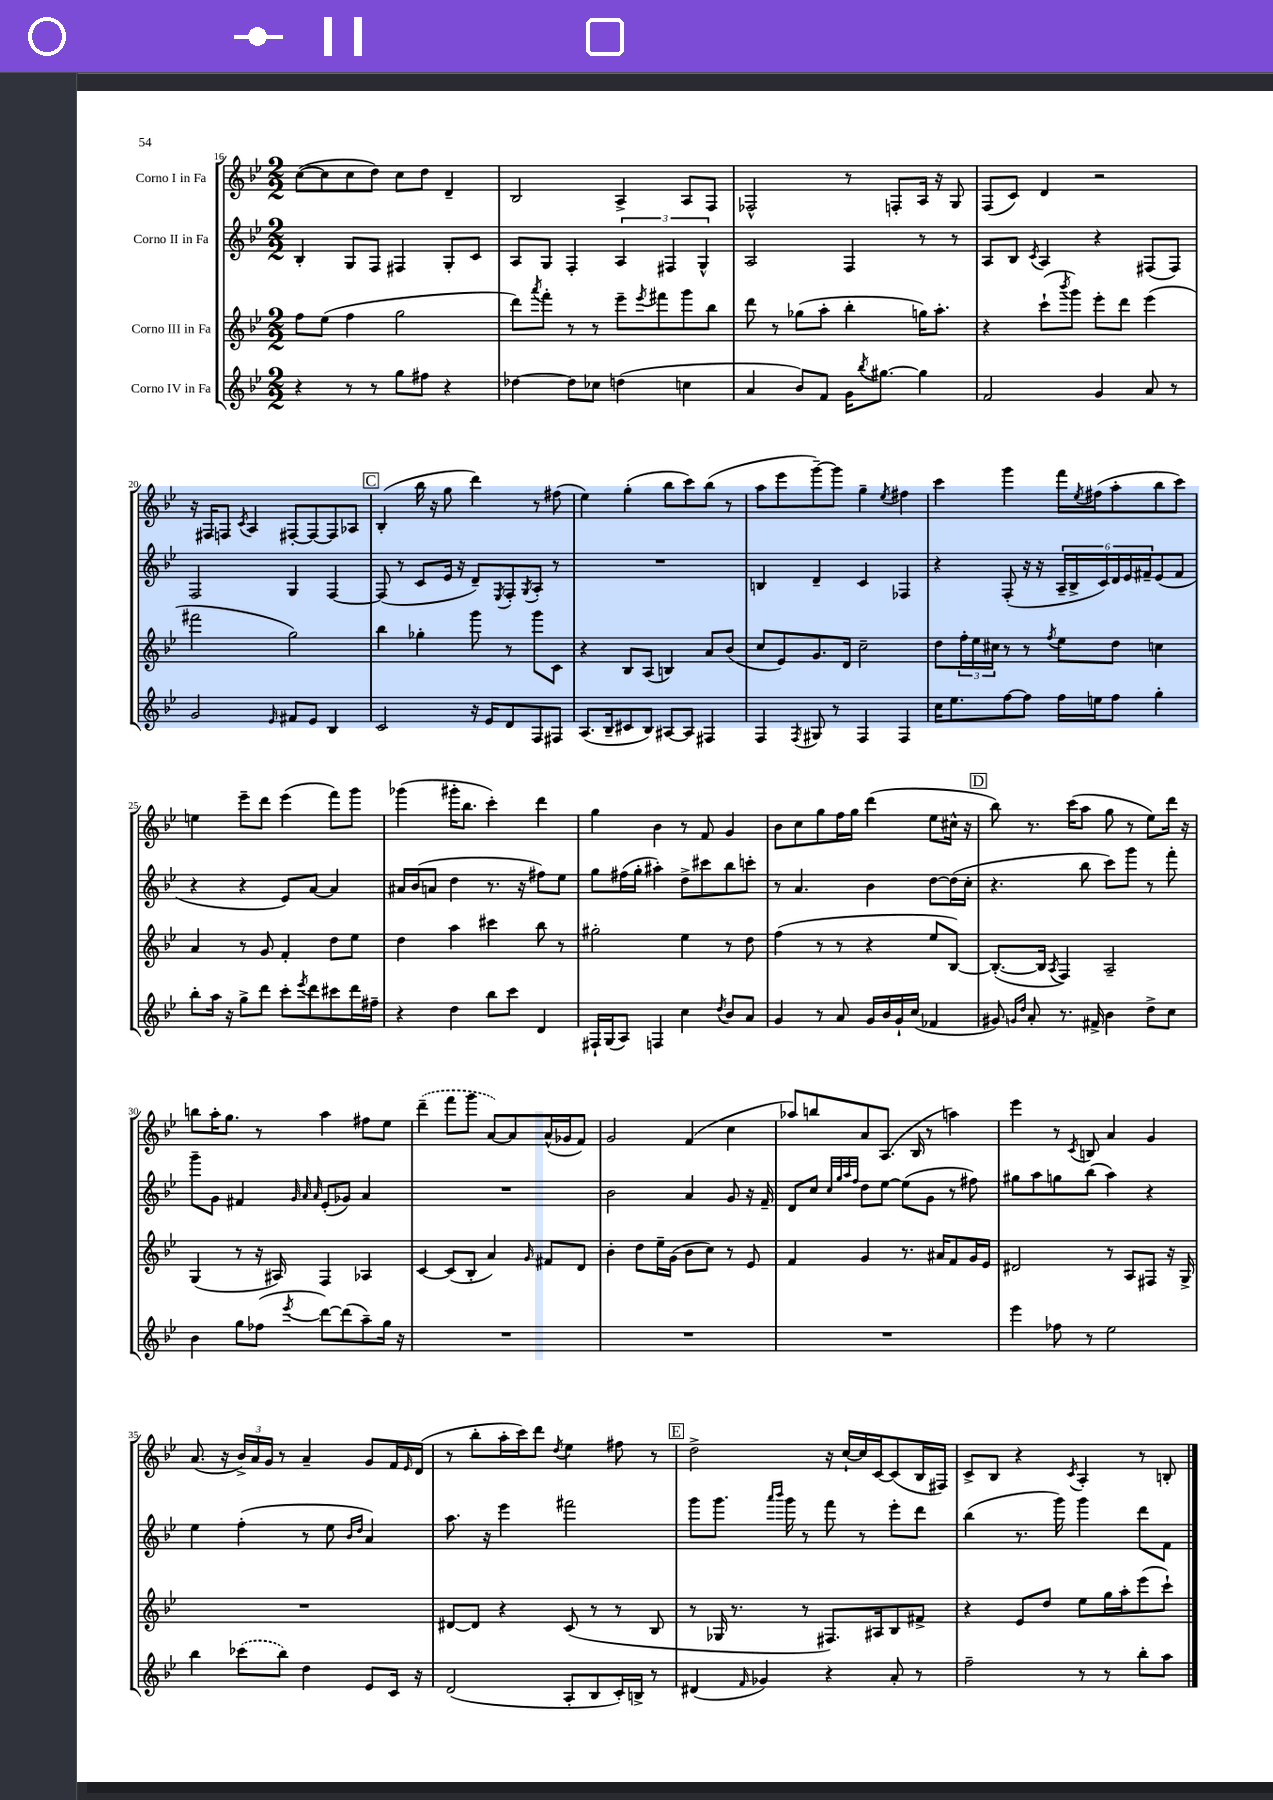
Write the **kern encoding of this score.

**kern	**kern	**kern	**kern
*staff4	*staff3	*staff2	*staff1
*clefG2	*clefG2	*clefG2	*clefG2
*k[b-e-]	*k[b-e-]	*k[b-e-]	*k[b-e-]
*M2/2	*M2/2	*M2/2	*M2/2
4r	8ff\L	4B-'/	([8cc\L
.	(8ee-\J	.	8cc\]
8r	4ff\	8G/L	8cc\
8r	.	8F/J	8dd\J)
8gg\L	2gg\	4F#/	8cc\L
8ff#\J	.	.	8dd\J
4r	.	8G'/L	4d~/
.	.	8c/J	.
=	=	=	=
[4dd-\	8ddd\L)	8A/L	2B-/
.	8qaaa/	.	.
.	8fff'\J	8G/J	.
8dd-\]L	8r	4F'/	.
8cc-\J	8r	.	.
(4dd\	8eee-~\L	6A/	4A^/
.	8qeee-/	.	.
.	8fff#\	.	.
.	.	6F#/	.
4cc\	8ggg\	.	8A/L
.	.	6G^^/	.
.	8bb-\J	.	8F/J
=	=	=	=
4a/	8ddd\	2A/	2F-^^/
.	8r	.	.
8b-/L)	(8gg-\L	.	.
8f/J	8aa'\J	.	.
16g\LK	4bb-'\	4F/	8r
8qbb-/	.	.	.
[8.gg#\J	.	.	.
.	.	.	8F'/L
4gg#\]	16gg\LK)	8r	16A/Jk
.	8.aa'\J	.	16r
.	.	8r	8G/
=	=	=	=
2f/	4r	8A/L	(8F/L
.	.	8B-/J	8c/J)
.	.	8qc/	.
.	(8ccc`\L	4A/	4d/
.	8qbbb-/	.	.
.	8ggg\J)	.	.
4g/	8eee-'\L	4r	2r
.	8ddd\J	.	.
8a/	(4eee-\	(8F#/L	.
8r	.	8F#/J)	.
=	=	=	=
2g/	2fff#\	2F/	16r
.	.	.	16F#/LK
.	.	.	8F/J
.	.	.	8qc/
.	.	.	4A/
16qqe-/	.	.	.
8f#/L	2gg\)	4G/	[8F#'/L
8e-/J	.	.	8F#/_
4B-/	.	[4F/	8F#/]
.	.	.	8A-/J
=	=	=	=
2c/	4bb-\	(8F/]	(4B-'/
.	.	8r	.
.	4gg-'\	8c/L	16bb-\
.	.	.	16r
.	.	16e-/Jk	8gg\
.	.	16r	.
16r	8ggg\	8d~/L)	4ddd\)
16e-/LK	.	.	.
.	.	8qE-/	.
8d/	8r	8F'/	.
.	.	8qG/	.
8F/	8ggg\L	8A'/J	8r
8F#/J	8c\J	8r	(8ff#\
=	=	=	=
(8.A/L	4r	1r	4ee-\)
16B-~/k	.	.	.
8c#/	8B-/L	.	(4gg'\
8B-/J)	(8A/J	.	.
[8A#/L	4B/)	.	8bb-\L
8A#/]J	.	.	8ccc\)
4F#/	8a/L	.	(8bb-\J
.	(8b-/J	.	8r
=	=	=	=
4F/	8cc/L	4B/	8aa\L
.	8e-/)	.	8eee-\
8qF/	.	.	.
8G#/	8.g/	4d~/	[8ggg~\)
8r	.	.	8ggg\]J
.	16d/Jk	.	.
4F/	2cc~\	4c/	4gg~\
.	.	.	8qee-/
4F/	.	4F-/	4ff#\
=	=	=	=
16cc\LK	8dd\L	4r	4ccc\
8.ee-\	.	.	.
.	24ff'\L	.	.
.	24ee-\	.	.
.	24cc#\JJ	.	.
[8ff\	8r	(8F'/	4ggg\
8ff\]J	8r	16r	.
.	.	16r	.
.	8qff/	.	.
16ff\LL	8ee-\L	24A~/LL	16fff\LL
.	.	24B-^/	.
.	.	.	8qee-/
16ee\J	.	.	(16ff#\J
.	.	24c/)	.
8ff\J	8dd\J	24d/	8aa'\
.	.	24e-/	.
.	.	24f#~/J	.
4gg'\	4cc\	(8e-/	8bb-\
.	.	8f#/J	8ccc\J)
=	=	=	=
8bb-'\L	4a/	4r	4ee\
16aa\Jk	.	.	.
16r	.	.	.
8gg^\L	8r	4r	8eee-~\L
8ddd\J	8g/	.	8ddd\J
8ccc'\L	4f'/	8e-/L)	(4eee-\
8qeee-/	.	.	.
8ddd\	.	[8a/J	.
8ccc#\	8dd\L	4a/]	8fff\L)
16ddd\L	8ee-\J	.	8ggg\J
16ff#~\JJ	.	.	.
=	=	=	=
4r	4dd\	16a#/LL	(4ggg-\
.	.	(16b-/J	.
.	.	8a/J	.
4dd\	4aa\	4dd\	16ggg#'\LK
.	.	.	8.bb-\J
8bb-\L	4ccc#\	8.r	4ccc'\)
8ccc\J	.	.	.
.	.	16r	.
4d/	8bb-\	8ff#\L)	4ddd\
.	8r	8ee-\J	.
=	=	=	=
16F#`/LL	2gg#'\	8gg\L	4gg\
(16G/J	.	.	.
8A/J)	.	(16ff#\L	.
.	.	16gg'\JJ	.
4F/	.	4aa#'\)	4b-\
4cc\	4ee-\	8dd^\L	8r
.	.	8ccc#\	8f/
8qdd/	.	.	.
8b-/L	8r	8bb-\	4g/
8a/J	8dd\	8ccc'\J	.
=	=	=	=
4g/	(4ff\	8r	8b-\L
.	.	4.a/	8cc\
8r	8r	.	8gg\
8a/	8r	.	16ff\L
.	.	.	16gg\JJ
16g/LL	4r	4b-\	(4ddd\
16b-/	.	.	.
16g`/	.	.	.
(16cc/JJ	.	.	.
4f-/	8ee-/L	[8dd\L	8ee-\L
.	[8B-/J)	(16dd\]L	16cc#^^\Jk
.	.	16cc'\JJ	16r
=	=	=	=
8g#/)	(8.B-'/_L	4.r	8bb-\)
16qqg/LL	.	.	.
16qqdd/JJ	.	.	.
8a'/	.	.	8.r
.	16B-/]Jk	.	.
.	8qA/	.	.
8.r	4F/)	.	.
.	.	.	(16ccc\LK
.	.	8bb-\	8aa\J
16f#^/	.	.	.
4b-\	2A~/	8ccc\L)	8gg\
.	.	8ggg\J	8r
8dd^\L	.	8r	8ee-\L)
8cc\J	.	8fff'\	16ddd\Jk
.	.	.	16r
=	=	=	=
4b-\	(4G/	8ggg~\L	8bb\L
.	.	8g\J	16aa'\K
.	.	.	8.gg\J
8gg\L	8r	4f#/	.
(8ff-\J	16r	.	8r
.	16A#/)	.	.
.	.	32qqg/	.
.	.	32qqa/	.
8qeee-/	.	32qqa/	.
[8ddd\L)	4F/	(8e-'/L	4aa\
(8ddd\]	.	8g-/J)	.
8aa~\)	4A-/	4a/	8ff#\L
16gg\Jk	.	.	8ee-\J
16r	.	.	.
=	=	=	=
1r	[4c/	1r	(4ddd~\
.	(8c/]L	.	8fff\L
.	8B-'/J	.	8ggg\J
.	4a/)	.	[8a/L)
.	.	.	8a/]
.	16qqg/	.	.
.	8f#/L	.	(16a^^/L
.	.	.	16g-/J
.	8d/J	.	8f/J)
=	=	=	=
1r	4b-'\	2b-\	2g/
.	8dd\L	.	.
.	16ee-~\L	.	.
.	(16g\JJ	.	.
.	8b-\L	4a/	(4f/
.	8cc\J)	.	.
.	8r	8g/	4cc\
.	8e-/	16r	.
.	.	16f~/	.
=	=	=	=
1r	4f/	8d/L	8aa-/L)
.	.	8cc/J	8bb/
.	.	32qqcc/LLL	.
.	.	32qqgg/	.
.	.	32qqaa/	.
.	.	32qqff/JJJ	.
.	4g/	8dd\L	8a/
.	.	[8ee-\J	(8.A/J
.	8.r	(8ee-\]L	.
.	.	.	16B-/
.	.	8g\J	8r
.	16a#/LK	.	.
.	8f/	8r	4aa\)
.	16g/L	8ff#\)	.
.	16e-/JJ	.	.
=	=	=	=
4eee-\	2d#/	8gg#\L	4eee-\
.	.	8aa\	.
8ff-\	.	8gg\	8r
.	.	.	8qc/
8r	.	(8bb-\J	8B/
2ee-\	8r	4aa\)	4a/
.	8A/L	.	.
.	8F#/J	4r	4g/
.	16r	.	.
.	16G^/	.	.
=	=	=	=
4bb-\	1r	4ee-\	(8.a/
.	.	.	16r
(8ccc-\L	.	(4ff'\	24b-^/LL)
.	.	.	24a/
.	.	.	24g/JJ
8bb-\J)	.	.	8r
4dd\	.	8r	4a~/
.	.	8ee-\	.
.	.	16qqb-/LL	.
.	.	16qqdd/JJ	.
8e-/L	.	4a/)	8g/L
16c/Jk	.	.	16f/L
.	.	.	16qqe-/
16r	.	.	(16d/JJ
=	=	=	=
(2d/	[8d#/L	8.aa\	8r
.	8d#/]J	.	8bb-'\L
.	.	16r	.
.	4r	4eee-\	16aa'\L
.	.	.	16ccc\J)
.	.	.	8ddd\J
.	.	.	8qdd/
8A'/L	(8c/	2fff#\	4ee-\
8B-/	8r	.	.
16c'/L)	8r	.	8ff#\
16B^/JJ	.	.	.
8r	8B-/	.	8r
=	=	=	=
(4d#/	8r	8ggg\L	2dd^\
.	16G-/	8.ggg\J	.
.	8.r	.	.
16qqf/	.	.	.
4g-/)	.	.	.
.	.	16qqaaa/LL	.
.	.	16qqbbb-/JJ	.
.	.	16ggg\	.
.	8r	8r	.
4r	8.F#/L)	8fff\	16r
.	.	.	[16cc`/LL
.	.	8r	16cc/]
.	16A#/k	.	[16c/J
8a'/	8B-/	8eee-'\L	(8c/]
8r	8f#^/J	8ddd\J	16B-/L
.	.	.	16F#/JJ)
=	=	=	=
2ff~\	4r	(4bb-\	8c^/L
.	.	.	8B-/J
.	8e-/L	8.r	4r
.	8dd/J	.	.
.	.	16ggg\)	.
.	.	.	8qc/
8r	8ee-\L	4ggg\	4A'/
8r	16gg\L	.	.
.	16aa'\J	.	.
8bb-'\L	(8eee-\	8ddd\L	8r
8aa\J	8ccc`\J)	8f\J	8B'/
==	==	==	==
*-	*-	*-	*-
